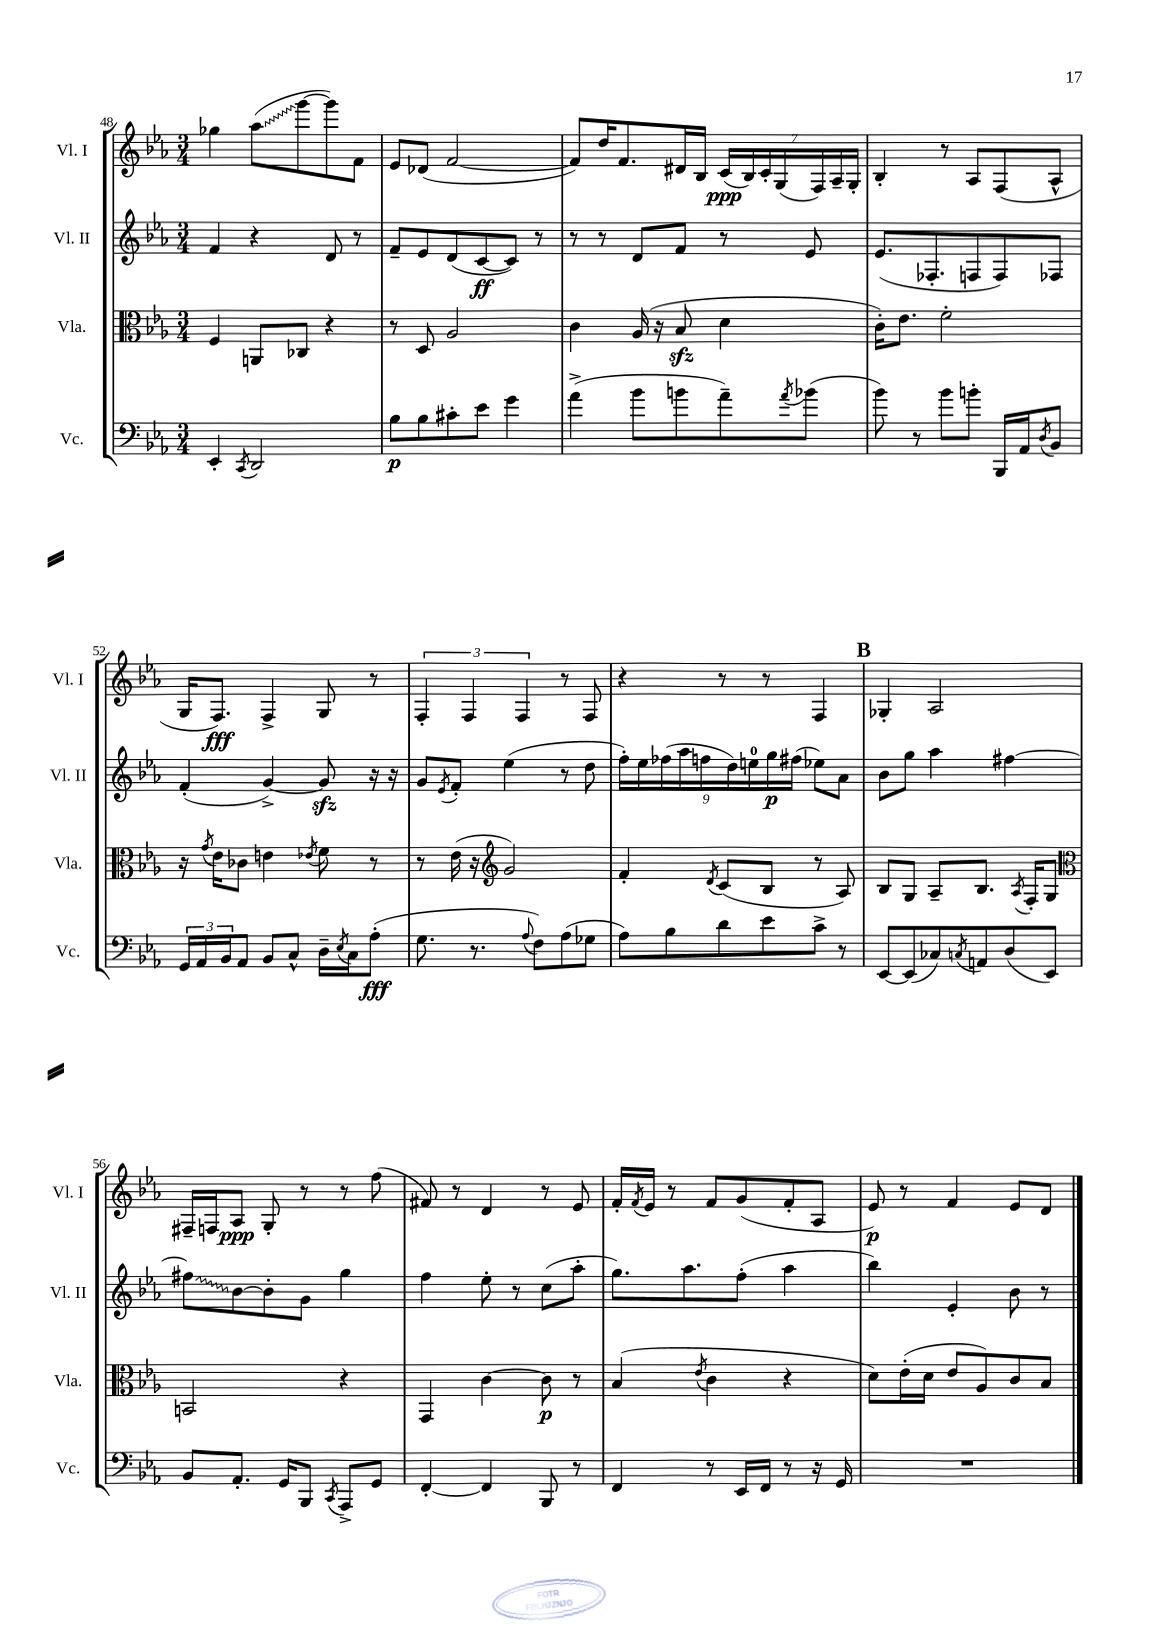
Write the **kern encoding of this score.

**kern	**kern	**kern	**kern
*staff4	*staff3	*staff2	*staff1
*clefF4	*clefC3	*clefG2	*clefG2
*k[b-e-a-]	*k[b-e-a-]	*k[b-e-a-]	*k[b-e-a-]
*M3/4	*M3/4	*M3/4	*M3/4
4EE-'/	4F/	4f/	4gg-\
8qCC/	.	.	.
2DD/	8AA/L	4r	(8aa-\L
.	8C-/J	.	[8ggg\
.	4r	8d/	8ggg\])
.	.	8r	8f\J
=	=	=	=
8B-\L	8r	8f~/L	8e-/L
8B-\	8D/	8e-/	(8d-/J
8c#'\	2A-/	(8d/	[2f/
8e-\J	.	[8c/	.
4g\	.	8c/]J)	.
.	.	8r	.
=	=	=	=
(4a-^\	4c\	8r	8f/]L)
.	.	8r	16dd/K
.	.	.	8.f/
8b-\L	(16A-/	8d/L	.
.	16r	.	.
8b\	8B-/	8f/J	16d#/L
.	.	.	16B-/JJ
8a-~\)	4d\	8r	(28c/LL
.	.	.	28B-/)
.	.	.	28c'/
.	.	.	(28G/
8qa-/	.	.	.
(8b-\J	.	8e-/	.
.	.	.	28F/)
.	.	.	28A-~/
.	.	.	28G'/JJ
=	=	=	=
8b-\)	16c'\LK)	(8.e-/L	4B-'/
.	8.e-\J	.	.
8r	.	.	.
.	.	8.F-'/	.
8b-\L	2f'\	.	8r
8b'\J	.	8F/	8A-/L
16BBB-/LL	.	8F/)	(8F/
16AA-/J	.	.	.
8qD/	.	.	.
8BB-/J	.	8F-/J	8A-^^/J
=	=	=	=
24GG/LL	16r	(4f'/	16G/LK
24AA-/	.	.	.
.	8qg/	.	.
.	16e-\LK	.	8.F/J)
24BB-/J	.	.	.
8AA-/J	8c-\J	.	.
8BB-/L	4e\	[4g^/)	4F^/
8C^^/J	.	.	.
.	8qe-/	.	.
16D~\LL	8f\	8g/]	8G/
8qE-/	.	.	.
16C\J	.	.	.
(8A-'\J	8r	16r	8r
.	.	16r	.
=	=	=	=
8.G\	8r	8g/L	6F'/
.	.	8qe-/	.
.	(16e-\	8f'/J	.
.	.	.	6F/
8.r	16r	.	.
*	*clefG2	*	*
.	2g/)	(4ee-\	.
.	.	.	6F/
8qqA-/	.	.	.
8F\L)	.	.	.
(8A-\	.	8r	8r
8G-\J	.	8dd\	8F/
=	=	=	=
8A-\L)	4f'/	18ff'\LL)	4r
.	.	18ee-\	.
.	.	(18ff-\	.
8B-\	.	.	.
.	.	18aa-\	.
.	.	18ff\	.
.	8qd/	.	.
8d\	(8c/L	.	8r
.	.	18dd\)	.
.	.	18ee\	.
8e-\	8B-/J	.	8r
.	.	18gg\	.
.	.	(18ff#\JJ	.
8c^\J	8r	8ee-\L)	4F/
8r	8A-/)	8a-\J	.
=	=	=	=
[8EE-/L	8B-/L	8b-\L	4G-'/
(8EE-/]	8G/J	8gg\J	.
8C-/)	8A-~/L	4aa-\	2A-/
8qC/	.	.	.
8AA/	8.B-/J	.	.
(8D/	.	[4ff#\	.
.	8qA-/	.	.
.	16F'/LK	.	.
8EE-/J)	8G/J	.	.
=	=	=	=
*	*clefC3	*	*
8BB-/L	2BB/	8ff#\]L	16F#~/LL
.	.	.	16F/J
8.AA-'/J	.	[8b-\	8A-/J
.	.	8b-'\]	8G'/
16GG/LK	.	.	.
8BBB-/J	.	8g\J	8r
8qCC/	.	.	.
8AAA-^/L	4r	4gg\	8r
8GG/J	.	.	(8ff\
=	=	=	=
[4FF'/	4GG/	4ff\	8f#/)
.	.	.	8r
4FF/]	[4c\	8ee-'\	4d/
.	.	8r	.
8BBB-/	8c\]	(8cc\L	8r
8r	8r	8aa-'\J	8e-/
=	=	=	=
4FF/	(4B-/	8.gg\L)	16f'/LL
.	.	.	8qf/
.	.	.	16e-/JJ
.	.	.	8r
.	.	8.aa-\	.
.	8qe-/	.	.
8r	4c\	.	8f/L
16EE-/LL	.	(8ff'\J	(8g/
16FF/JJ	.	.	.
8r	4r	4aa-\	8f'/
16r	.	.	8A-/J
16GG/	.	.	.
=	=	=	=
2.r	8d\L)	4bb-\)	8e-/)
.	(16e-'\L	.	8r
.	16d\JJ	.	.
.	8e-/L	4e-'/	4f/
.	8A-/)	.	.
.	8c/	8b-\	8e-/L
.	8B-/J	8r	8d/J
==	==	==	==
*-	*-	*-	*-
